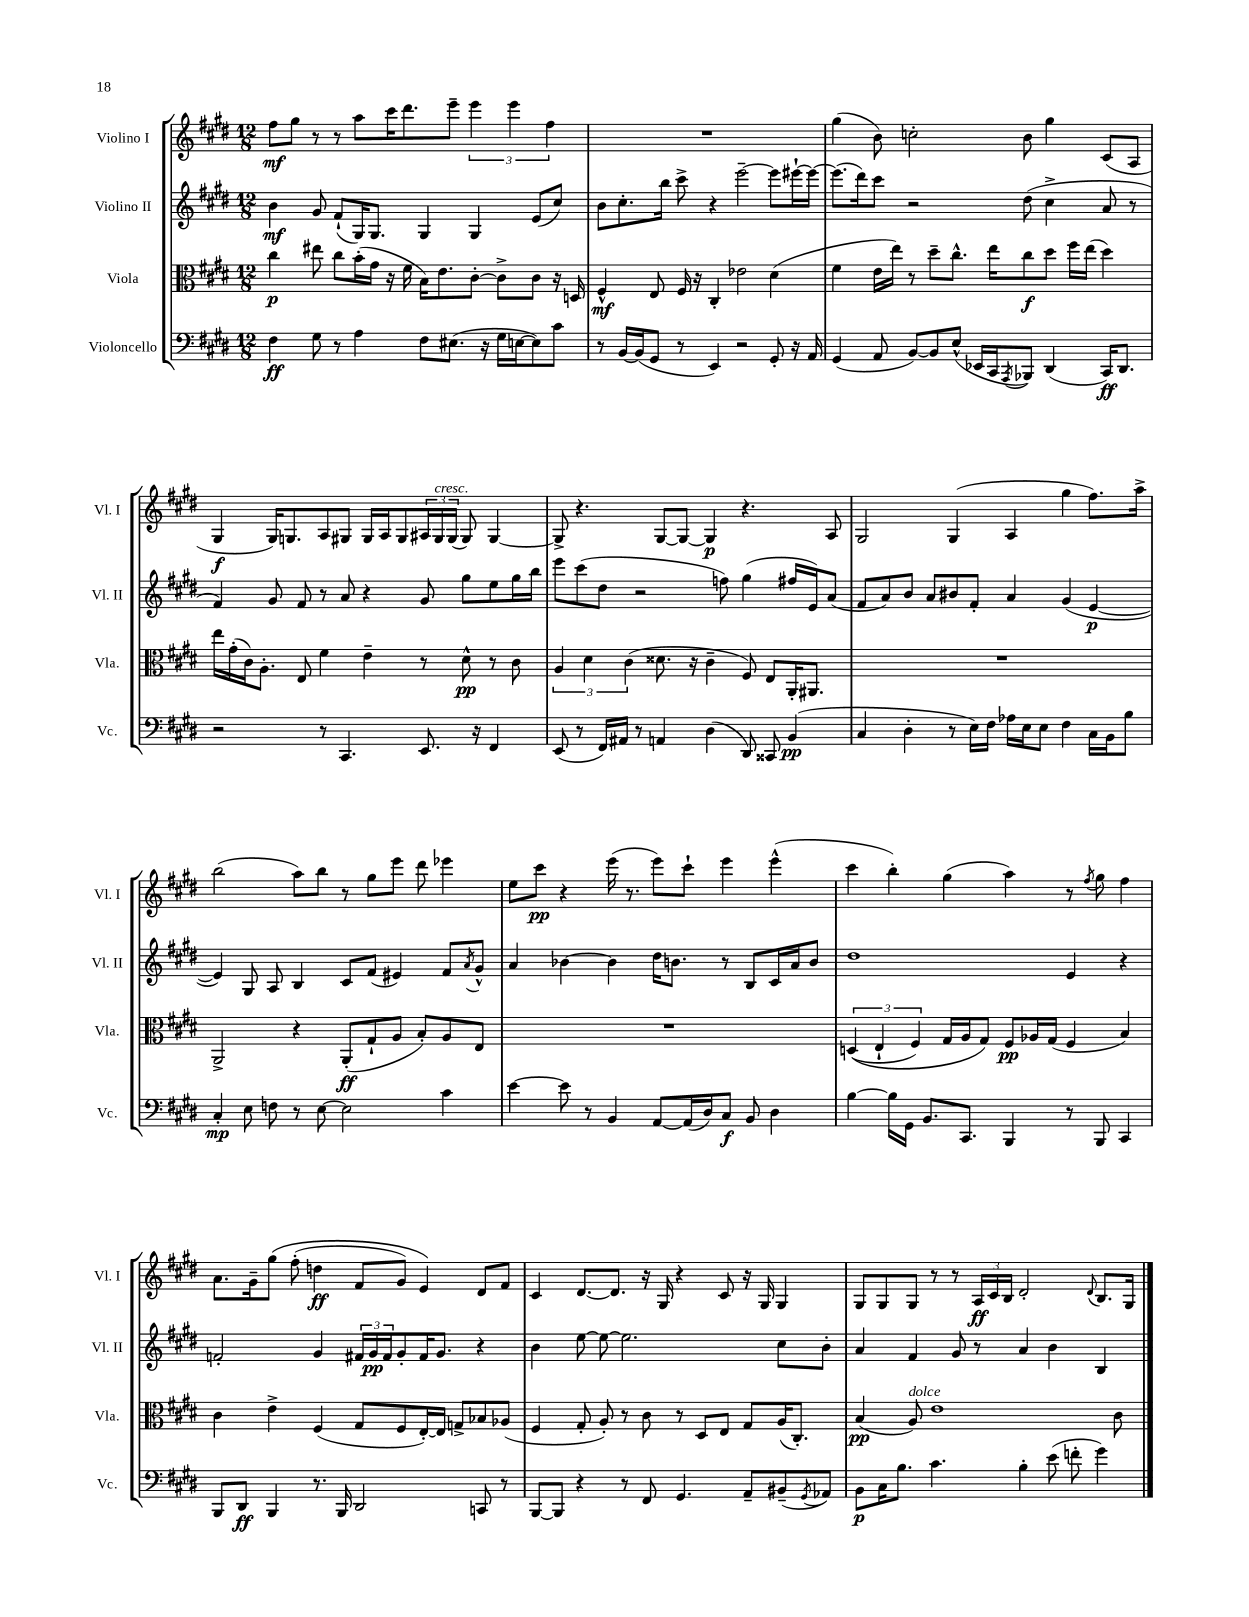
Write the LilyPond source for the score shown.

<<
\new StaffGroup <<
\new Staff = "s0" \with { instrumentName = "Violino I" shortInstrumentName = "Vl. I" } {
    \clef treble \key e \major \numericTimeSignature \time 12/8
    fis''8\mf gis''8 r8 r8 a''8 cis'''16 dis'''8. e'''8-- \tuplet 3/2 { e'''4 e'''4 fis''4 } |
    R1. |
    gis''4( b'8) c''2-. b'8 gis''4 cis'8( a8 |
    gis4\f gis16) g8. a8 gis8 gis16 a16 gis8 \tuplet 3/2 { ais16 gis16^\markup { \italic "cresc." } gis16( } gis8) gis4~ |
    gis8-> r4. gis8~ gis8~ gis4\p r4. a8 |
    gis2 gis4( a4 gis''4 fis''8.) a''16-> |
    b''2( a''8) b''8 r8 gis''8 e'''8 dis'''8 ees'''4 |
    e''8 cis'''8\pp r4 e'''16( r8. e'''8) cis'''8-! e'''4 e'''4-^( |
    cis'''4 b''4-.) gis''4( a''4) r8 \acciaccatura { fis''8 } gis''8 fis''4 |
    a'8. gis'16-- gis''8\( fis''8-.( d''4\ff fis'8 gis'8) e'4\) dis'8 fis'8 |
    cis'4 dis'8.~ dis'8. r16 gis16 r4 cis'8 r16 gis16 gis4 |
    gis8 gis8 gis8 r8 r8 \tuplet 3/2 { a16\ff cis'16 b16 } dis'2-. \appoggiatura { dis'8 } b8. gis16 \bar "|." |
}
\new Staff = "s1" \with { instrumentName = "Violino II" shortInstrumentName = "Vl. II" } {
    \clef treble \key e \major \numericTimeSignature \time 12/8
    b'4\mf gis'8 fis'8-!( gis16) gis8. gis4 gis4 e'8( cis''8) |
    b'8 cis''8.-. b''16 cis'''8-> r4 e'''2~-- e'''8 eis'''16~-! eis'''16~ |
    eis'''8.( dis'''16) cis'''8 r2 dis''8( cis''4-> a'8 r8 |
    fis'4) gis'8 fis'8 r8 a'8 r4 gis'8 gis''8 e''8 gis''16 b''16 |
    e'''8 cis'''8( dis''8 r2 f''8) gis''4( fis''16 e'16) a'8( |
    fis'8 a'8) b'8 a'8 bis'8 fis'8-. a'4 gis'4( e'4~\p |
    e'4) gis8 a8 b4 cis'8 fis'8( eis'4) fis'8 \acciaccatura { a'8 } gis'8-^ |
    a'4 bes'4~ bes'4 dis''16 b'8. r8 b8 cis'16 a'16 b'8 |
    dis''1 e'4 r4 |
    f'2-. gis'4 \tuplet 3/2 { fis'16 gis'16\pp fis'16 } gis'8-. fis'16 gis'8. r4 |
    b'4 e''8~ e''8~ e''2. cis''8 b'8-. |
    a'4 fis'4 gis'8 r8 a'4 b'4 b4 \bar "|." |
}
\new Staff = "s2" \with { instrumentName = "Viola" shortInstrumentName = "Vla." } {
    \clef alto \key e \major \numericTimeSignature \time 12/8
    cis''4\p eis''8 cis''8 b'16-.( gis'16 r16 fis'16 b16) e'8. cis'8~-. cis'8-> cis'8 r16 d16 |
    fis4-^\mf e8 fis16 r16 cis4-. ees'2 dis'4( |
    fis'4 e'16 e''16) r8 dis''8-- cis''8.-^ e''16 cis''8\f dis''8 fis''16 e''16( dis''4) |
    e''16 gis'16-.( cis'16) a8.-. e8 fis'4 e'4-- r8 dis'8-^\pp r8 cis'8 |
    \tuplet 3/2 { a4 dis'4 cis'4( } disis'8. r16 cis'4-- fis8) e8 a,16-. ais,8. |
    R1. |
    a,2-> r4 a,8-.\ff( gis8-! a8 b8-.) a8 e8 |
    R1. |
    \tuplet 3/2 { d4(\( e4-! fis4) } gis16 a16 gis8\) fis8\pp aes16 gis16( fis4 b4) |
    cis'4 e'4-> fis4( gis8 fis8 e16~-.) e16 g8-> bes8 aes8( |
    fis4 gis8-. a8-.) r8 cis'8 r8 dis8 e8 gis8 a16( cis8.-.) |
    b4\pp( a8^\markup { \italic "dolce" }) e'1 cis'8 \bar "|." |
}
\new Staff = "s3" \with { instrumentName = "Violoncello" shortInstrumentName = "Vc." } {
    \clef bass \key e \major \numericTimeSignature \time 12/8
    fis4\ff gis8 r8 a4 fis8 eis8.( r16 gis16 e16~ e8) cis'8 |
    r8 b,16~ b,16( gis,8 r8 e,4) r2 gis,8-. r16 a,16 |
    gis,4( a,8 b,8~) b,8 e8-^( ees,16 cis,16 \acciaccatura { a,,8 } bes,,8) dis,4( cis,16\ff) dis,8. |
    r2 r8 cis,4. e,8. r16 fis,4 |
    e,8( r8 fis,16) ais,16 r8 a,4 dis4( dis,8) cisis,8 b,4\pp( |
    cis4 dis4-. r8 e16) fis16 aes16 e16 e8 fis4 cis16 b,16 b8 |
    cis4-.\mp e8 f8 r8 e8~ e2 cis'4 |
    e'4~ e'8 r8 b,4 a,8~ a,16( dis16) cis8\f b,8 dis4 |
    b4~ b16 gis,16 b,8. cis,8. b,,4 r8 b,,8 cis,4 |
    b,,8 dis,8\ff b,,4 r8. b,,16 dis,2 c,8 r8 |
    b,,8~ b,,8 r4 r8 fis,8 gis,4. a,8-- bis,8--( \acciaccatura { gis,8 } aes,8) |
    b,8\p cis16 b8. cis'4. b4-. e'8( f'8-. gis'4) \bar "|." |
}
>>
>>
\layout { \context { \Score \remove "Bar_number_engraver" } }
